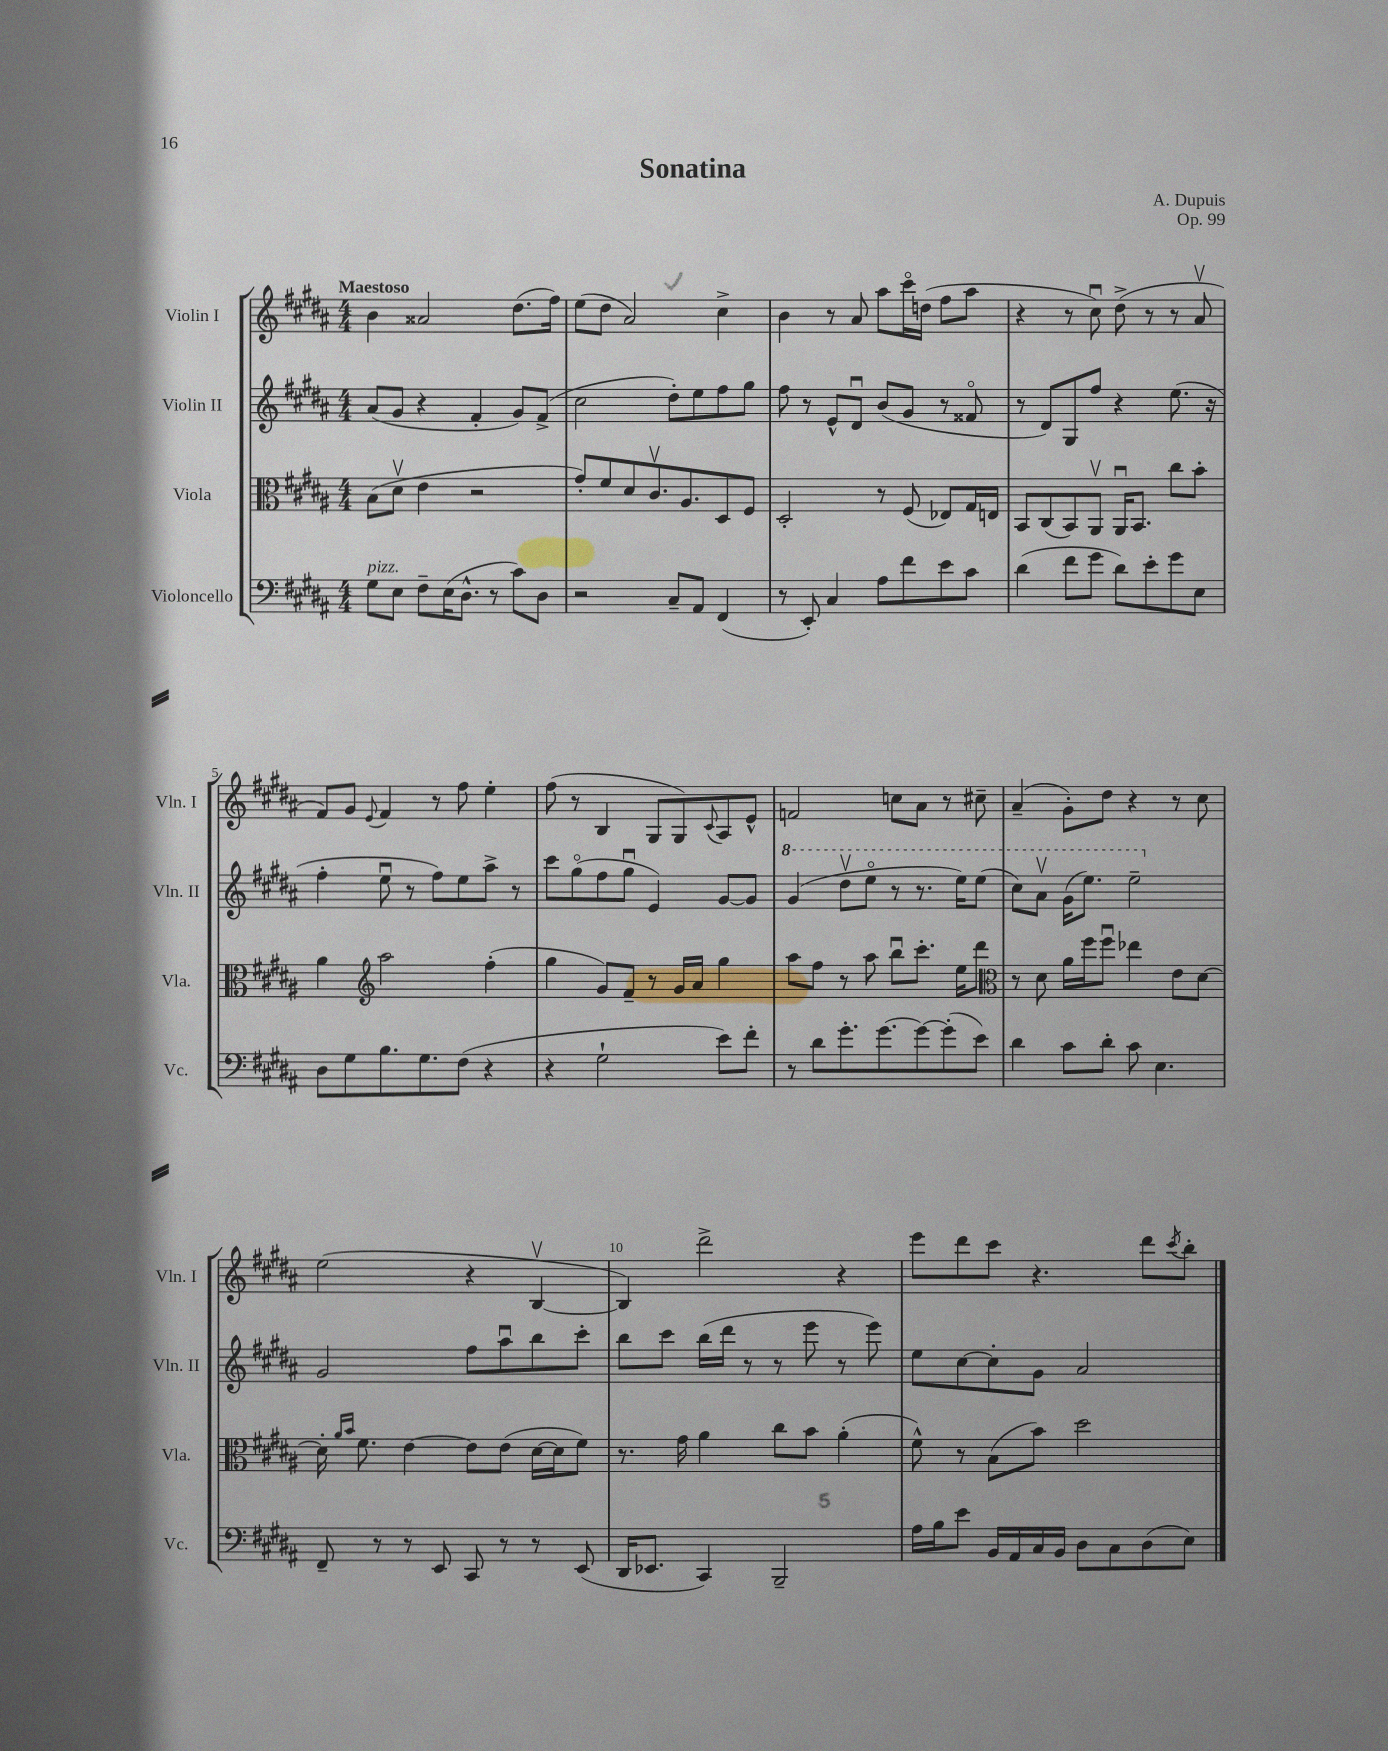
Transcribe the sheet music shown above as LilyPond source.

\header { title = "Sonatina" composer = "A. Dupuis" opus = "Op. 99" }
<<
\new StaffGroup <<
\new Staff = "s0" \with { instrumentName = "Violin I" shortInstrumentName = "Vln. I" } {
    \clef treble \key b \major \numericTimeSignature \time 4/4 \tempo "Maestoso"
    b'4 aisis'2 dis''8.( fis''16) |
    e''8( dis''8 ais'2) cis''4-> |
    b'4 r8 ais'8 ais''8 cis'''16\flageolet d''16( fis''8 ais''8 |
    r4 r8 cis''8\downbow) dis''8->( r8 r8 ais'8\upbow |
    fis'8) gis'8 \appoggiatura { e'8 } fis'4 r8 fis''8 e''4-. |
    fis''8( r8 b4 gis8 gis8) \appoggiatura { cis'8 } ais8 e'8-^ |
    f'2 c''8 ais'8 r8 cis''8-- |
    ais'4--( gis'8-.) dis''8 r4 r8 cis''8 |
    e''2( r4 b4~\upbow |
    b4) dis'''2-> r4 |
    e'''8 dis'''8 cis'''8 r4. dis'''8 \acciaccatura { cis'''8 } b''8-. \bar "|." |
}
\new Staff = "s1" \with { instrumentName = "Violin II" shortInstrumentName = "Vln. II" } {
    \clef treble \key b \major \numericTimeSignature \time 4/4
    ais'8( gis'8 r4 fis'4-. gis'8) fis'8->( |
    cis''2 dis''8-.) e''8 fis''8 gis''8 |
    fis''8 r8 e'8-^ dis'8\downbow b'8( gis'8 r8 fisis'8\flageolet |
    r8 dis'8) gis8 fis''8 r4 e''8.( r16 |
    fis''4-. e''8\downbow r8 fis''8) e''8 ais''8-> r8 |
    cis'''8 gis''8\flageolet( fis''8 gis''8\downbow e'4) gis'8~ gis'8 |
    \ottava #1 gis''4( dis'''8\upbow e'''8\flageolet r8 r8. e'''16) e'''8( |
    cis'''8) ais''8\upbow gis''16( e'''8.) e'''2-- \ottava #0 |
    gis'2 fis''8 ais''8\downbow b''8 cis'''8-. |
    b''8 cis'''8 b''16( dis'''16 r8 r8 e'''8 r8 e'''8) |
    e''8 cis''8~ cis''8-. gis'8 ais'2 \bar "|." |
}
\new Staff = "s2" \with { instrumentName = "Viola" shortInstrumentName = "Vla." } {
    \clef alto \key b \major \numericTimeSignature \time 4/4
    b8( dis'8\upbow e'4 r2 |
    gis'8-.) fis'8 dis'8 cis'8.\upbow ais8. dis8 fis8 |
    dis2-. r8 fis8( ees8) gis16 e16 |
    b,8 cis8( b,8) ais,8\upbow ais,16\downbow b,8. cis''8 b'8-. |
    ais'4 \clef treble ais''2 fis''4-.( |
    gis''4 gis'8) fis'8-- r8 gis'16 ais'16 gis''4 |
    ais''8 fis''8 r8 ais''8 b''8\downbow cis'''8.-. e''16 dis'''8 |
    \clef alto r8 dis'8 ais'16 fis''16 fis''8\downbow ees''4 e'8 dis'8~ |
    dis'16-. \grace { ais'16 b'16 } fis'8. e'4~ e'8 e'8( dis'16~ dis'16 fis'8) |
    r8. gis'16 ais'4 cis''8 b'8 ais'4-.( |
    fis'8-^) r8 b8( b'8) dis''2 \bar "|." |
}
\new Staff = "s3" \with { instrumentName = "Violoncello" shortInstrumentName = "Vc." } {
    \clef bass \key b \major \numericTimeSignature \time 4/4
    gis8^\markup { \italic "pizz." } e8 fis8-- e16( dis8.-^ r8 cis'8) dis8 |
    r2 cis8-- ais,8 fis,4( |
    r8 e,8-.) cis4 ais8 fis'8 e'8 cis'8 |
    dis'4( fis'8 gis'8 dis'8) e'8-. gis'8 e8 |
    dis8 gis8 b8. gis8. fis8( r4 |
    r4 gis2-! e'8) fis'8-. |
    r8 dis'8 gis'8.-. gis'8.~ gis'8~ gis'8-.( e'8) |
    dis'4 cis'8 dis'8-. cis'8 e4. |
    fis,8-- r8 r8 e,8 cis,8 r8 r8 e,8( |
    dis,16 ees,8. cis,4) b,,2-- |
    ais16 b16 e'8 b,16 ais,16 cis16 b,16 dis8 cis8 dis8( e8) \bar "|." |
}
>>
>>
\layout { \context { \Score \override BarNumber.break-visibility = ##(#f #t #t) barNumberVisibility = #(every-nth-bar-number-visible 5) } }
